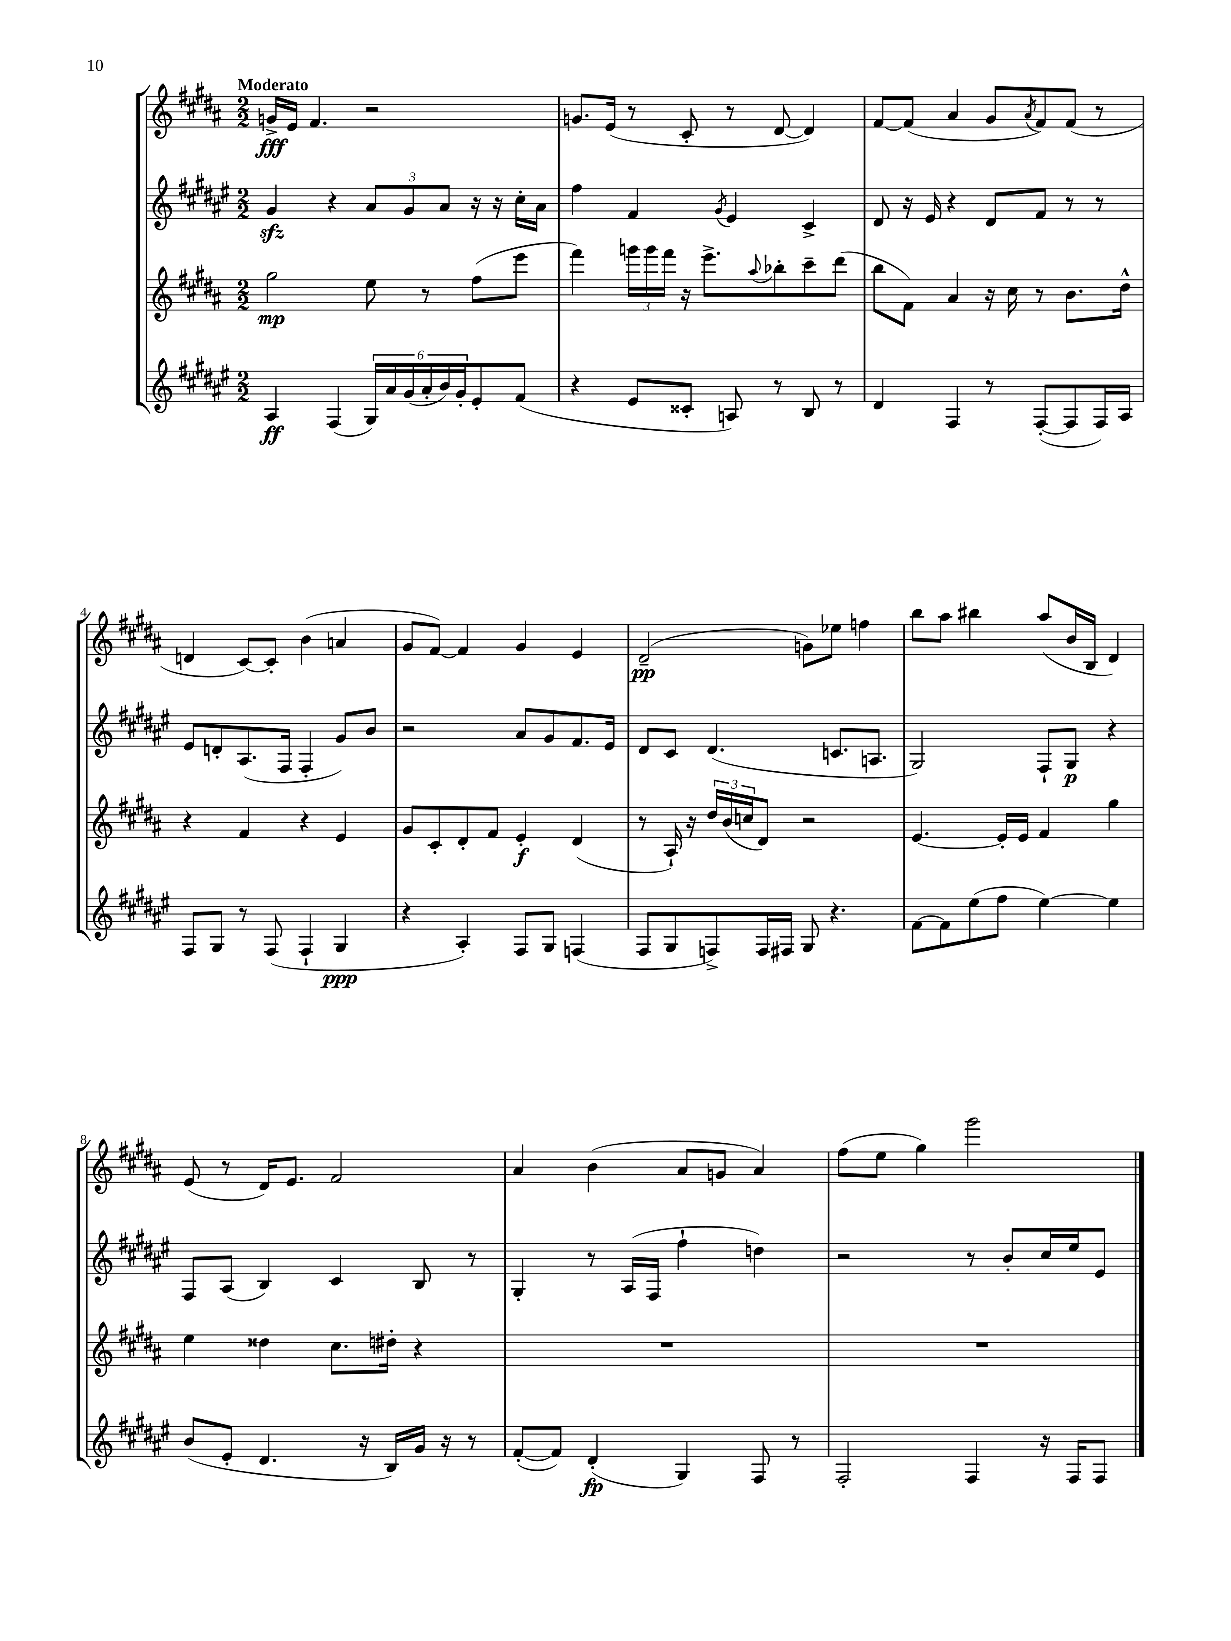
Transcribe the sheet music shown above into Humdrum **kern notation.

**kern	**kern	**kern	**kern
*staff4	*staff3	*staff2	*staff1
*clefG2	*clefG2	*clefG2	*clefG2
*k[f#c#g#d#a#e#]	*k[f#c#g#d#a#]	*k[f#c#g#d#a#e#]	*k[f#c#g#d#a#]
*M2/2	*M2/2	*M2/2	*M2/2
4A#/	2gg#\	4g#/	16g^/LL
.	.	.	16e/JJ
.	.	.	4.f#/
(4F#/	.	4r	.
24G#/LL)	8ee\	12a#/L	2r
24a#/	.	.	.
(24g#/	.	12g#/	.
24a#'/	8r	.	.
24b/)	.	12a#/J	.
24g#'/J	.	.	.
8e#'/	(8ff#\L	16r	.
.	.	16r	.
(8f#/J	8eee\J	16cc#'\LL	.
.	.	16a#\JJ	.
=	=	=	=
4r	4fff#\)	4ff#\	8.g/L
.	.	.	(16e/Jk
8e#/L	24ggg\LL	4f#/	8r
.	24ggg\	.	.
.	24fff#\JJ	.	.
8c##'/J	16r	.	8c#'/
.	8.eee^\L	.	.
.	.	8qg#/	.
8A/)	.	4e#/	8r
.	8qqaa#/	.	.
8r	8bb-'\	.	[8d#/
8B/	8ccc#~\	4c#^/	4d#/])
8r	(8ddd#\J	.	.
=	=	=	=
4d#/	8bb\L	8d#/	[8f#/L
.	8f#\J)	16r	(8f#/]J
.	.	16e#/	.
4F#/	4a#/	4r	4a#/
8r	16r	8d#/L	8g#/L
.	16cc#\	.	.
.	.	.	8qa#/
([8F#'/L	8r	8f#/J	8f#/)
8F#/]	8.b\L	8r	(8f#/J
16F#/L)	.	8r	8r
16A#/JJ	16dd#^^\Jk	.	.
=	=	=	=
8F#/L	4r	8e#/L	4d/
8G#/J	.	8d'/	.
8r	4f#/	(8.A#/	[8c#/L)
(8F#/	.	.	8c#'/]J
.	.	16F#/Jk	.
4F#`/	4r	4F#'/	(4b\
4G#/	4e/	8g#/L)	4a/
.	.	8b/J	.
=	=	=	=
4r	8g#/L	2r	8g#/L
.	8c#'/	.	[8f#/J)
4A#'/)	8d#'/	.	4f#/]
.	8f#/J	.	.
8F#/L	4e'/	8a#/L	4g#/
8G#/J	.	8g#/	.
(4F/	(4d#/	8.f#/	4e/
.	.	16e#/Jk	.
=	=	=	=
8F#/L	8r	8d#/L	(2d#~/
8G#/	16A#`/)	8c#/J	.
.	16r	.	.
8F^/)	24dd#/LL	(4.d#/	.
.	(24b/	.	.
.	24cc/J	.	.
16F/L	8d#/J)	.	.
16F#/JJ	.	.	.
8G#/	2r	.	8g\L)
4.r	.	8.c/L	8ee-\J
.	.	.	4ff\
.	.	8.A/J	.
=	=	=	=
[8f#\L	[4.e/	2G#/)	8bb\L
8f#\]	.	.	8aa#\J
(8ee#\	.	.	4bb#\
8ff#\J	16e'/]LL	.	.
.	16e/JJ	.	.
[4ee#\)	4f#/	8F#`/L	(8aa#/L
.	.	8G#/J	16b/L
.	.	.	16B/JJ
4ee#\]	4gg#\	4r	4d#/)
=	=	=	=
(8b/L	4ee\	8F#/L	(8e/
8e#'/J	.	(8A#/J	8r
4.d#/	4dd##\	4B/)	16d#/LK)
.	.	.	8.e/J
.	8.cc#\L	4c#/	2f#/
16r	.	.	.
16B/LL)	16dd#'\Jk	.	.
16g#/JJ	4r	8B/	.
16r	.	.	.
8r	.	8r	.
=	=	=	=
([8f#'/L	1r	4G#'/	4a#/
8f#/]J)	.	.	.
(4d#'/	.	8r	(4b\
.	.	(16A#/LL	.
.	.	16F#/JJ	.
4G#/)	.	4ff#`\	8a#/L
.	.	.	8g/J
8F#/	.	4dd\)	4a#/)
8r	.	.	.
=	=	=	=
2F#'/	1r	2r	(8ff#\L
.	.	.	8ee\J
.	.	.	4gg#\)
4F#/	.	8r	2ggg#\
.	.	8b'/L	.
16r	.	16cc#/L	.
16F#/LK	.	16ee#/J	.
8F#/J	.	8e#/J	.
==	==	==	==
*-	*-	*-	*-
